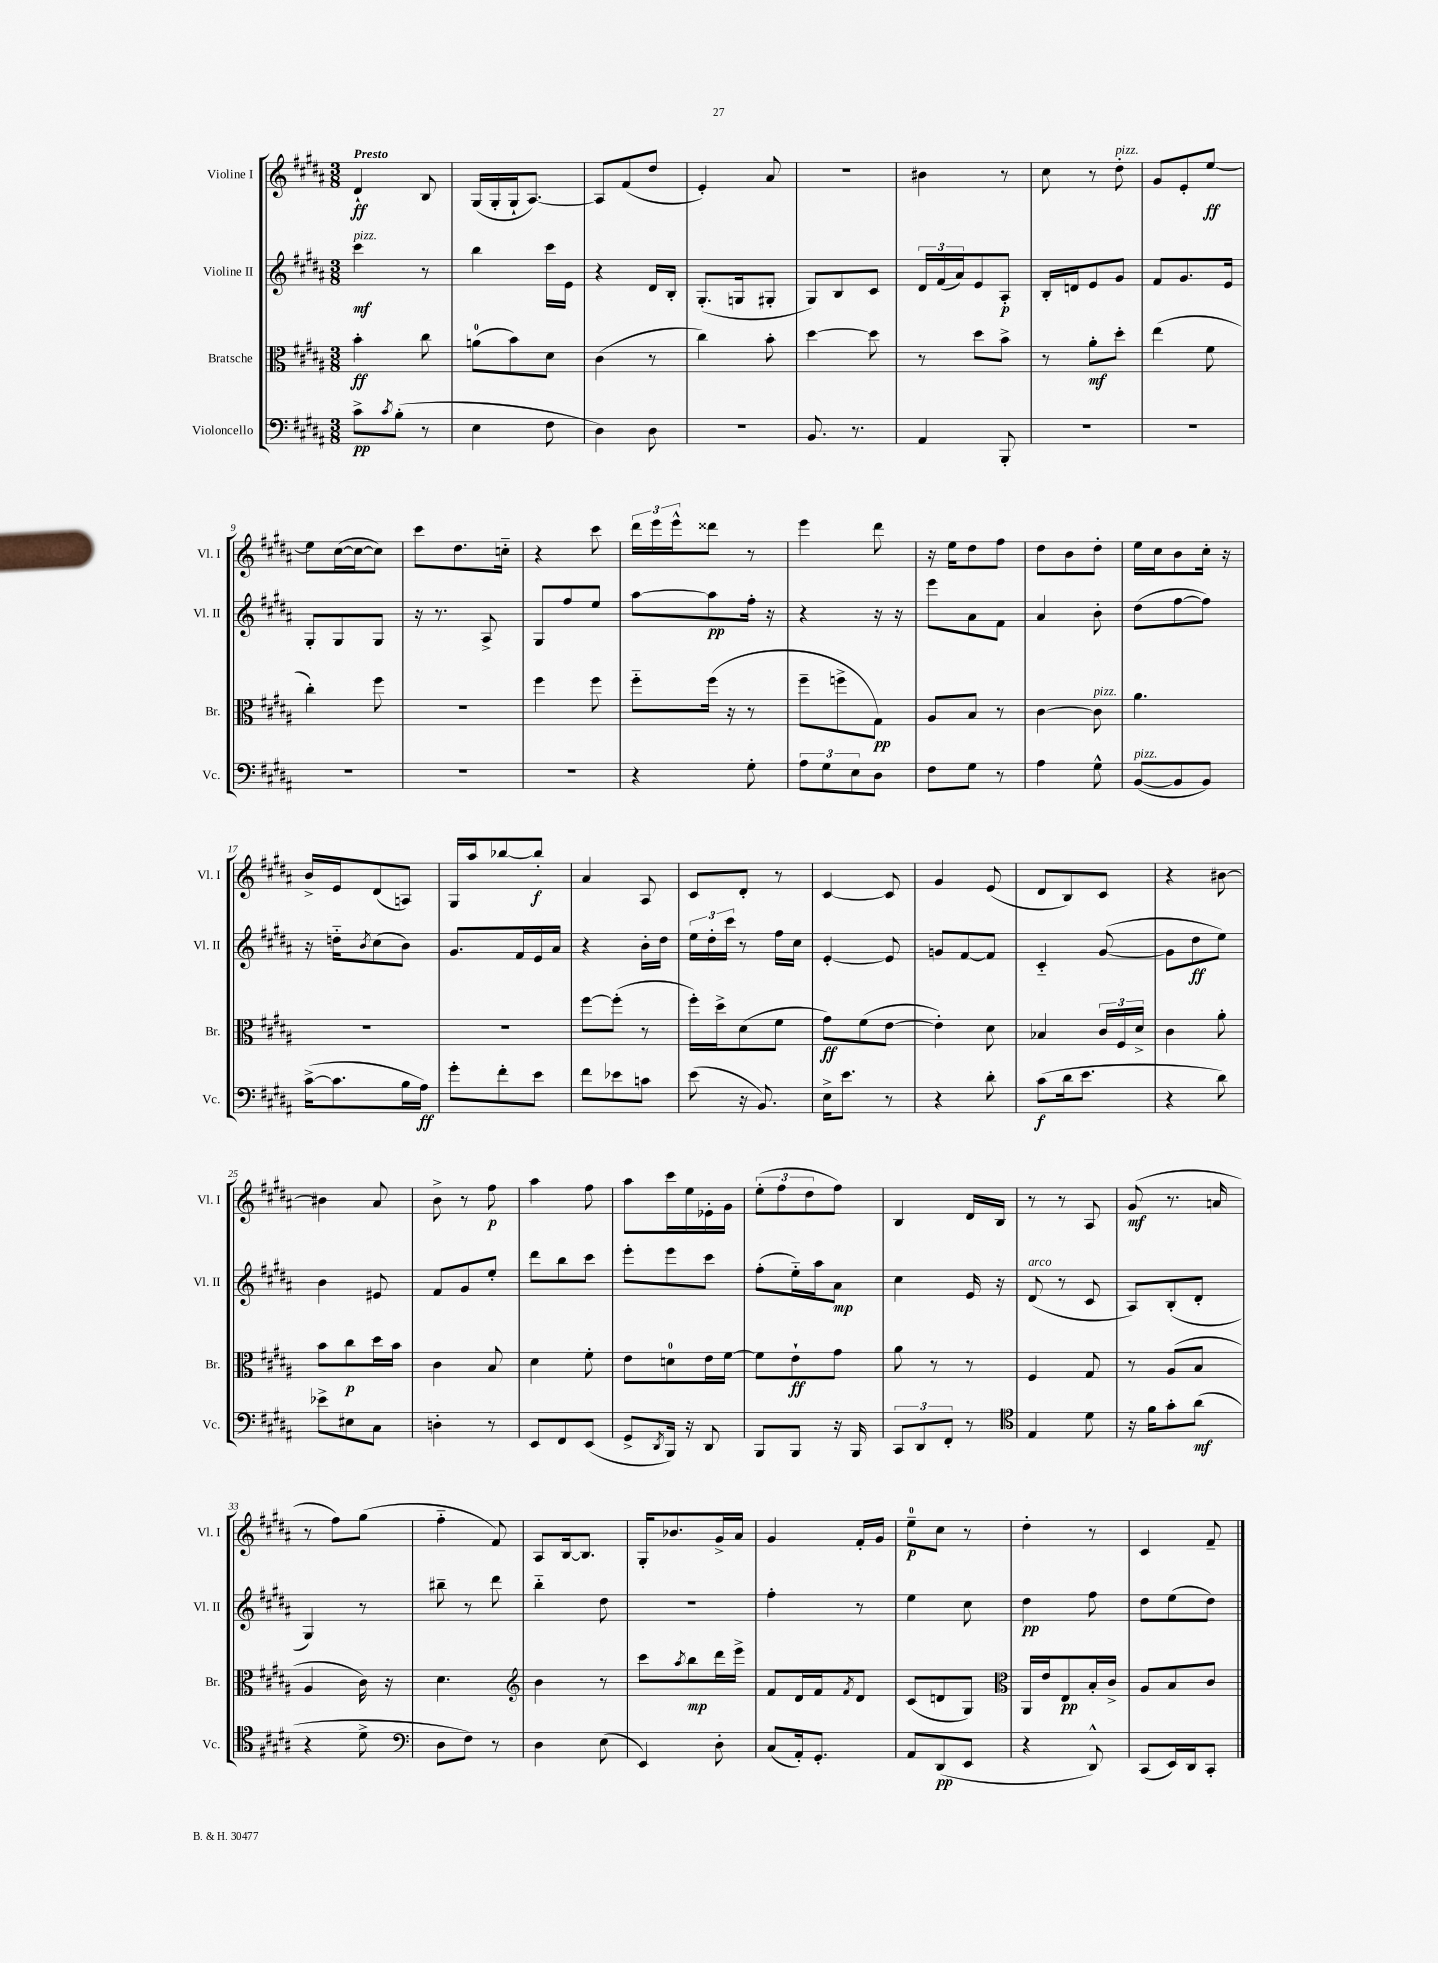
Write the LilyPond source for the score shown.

<<
\new StaffGroup <<
\new Staff = "s0" \with { instrumentName = "Violine I" shortInstrumentName = "Vl. I" } {
    \clef treble \key b \major \numericTimeSignature \time 3/8 \tempo "Presto"
    dis'4-!\ff b8 |
    gis16( gis16-. gis16-! ais8.~) |
    ais8 fis'8( dis''8 |
    e'4-.) ais'8 |
    R4. |
    bis'4 r8 |
    cis''8 r8 dis''8-.^\markup { \italic "pizz." } |
    gis'8 e'8-. e''8~\ff |
    e''8 cis''16~( cis''16~ cis''8) |
    cis'''8 dis''8. c''16-_ |
    r4 cis'''8 |
    \tuplet 3/2 { dis'''16 e'''16 e'''16-^ } disis'''8 r8 |
    e'''4 dis'''8 |
    r16 e''16 dis''8 fis''8 |
    dis''8 b'8 dis''8-. |
    e''16 cis''16 b'8 cis''16-. r16 |
    b'16-> e'16 dis'8( a8) |
    gis16 ais''16 bes''8~ bes''8-.\f |
    ais'4 ais8 |
    cis'8 dis'8-. r8 |
    cis'4~ cis'8 |
    gis'4 e'8( |
    dis'8 b8) cis'8 |
    r4 bis'8~ |
    bis'4 ais'8 |
    b'8-> r8 fis''8\p |
    ais''4 fis''8 |
    ais''8 cis'''16 e''16 ees'16-. gis'16 |
    \tuplet 3/2 { e''8-.( fis''8 dis''8 } fis''8) |
    b4 dis'16 b16 |
    r8 r8 ais8 |
    gis'8\mf( r8. a'16 |
    r8 fis''8) gis''8( |
    fis''4-_ fis'8) |
    ais8 b16~ b8. |
    gis16-. bes'8. gis'16-> ais'16 |
    gis'4 fis'16-. gis'16 |
    e''8-0--\p cis''8 r8 |
    dis''4-. r8 |
    cis'4 fis'8-- \bar "|." |
}
\new Staff = "s1" \with { instrumentName = "Violine II" shortInstrumentName = "Vl. II" } {
    \clef treble \key b \major \numericTimeSignature \time 3/8
    cis'''4\mf^\markup { \italic "pizz." } r8 |
    b''4 cis'''16 e'16 |
    r4 dis'16 b16-. |
    gis8.-.( g16 gis8-. |
    gis8) b8 cis'8 |
    \tuplet 3/2 { dis'16 fis'16( ais'16) } e'8 ais8-.\p |
    b16-. d'16 e'8 gis'8 |
    fis'8 gis'8. e'16 |
    gis8-. gis8 gis8 |
    r16 r8. ais8-> |
    gis8 fis''8 e''8 |
    ais''8~ ais''8\pp fis''16-. r16 |
    r4 r16 r16 |
    e'''8 ais'8 fis'8 |
    ais'4 b'8-. |
    dis''8( fis''8~ fis''8) |
    r16 d''16-_ \acciaccatura { b'8 } cis''8( b'8) |
    gis'8. fis'16 e'16 ais'16 |
    r4 b'16-. dis''16 |
    \tuplet 3/2 { e''16 dis''16-. cis'''16 } r8 fis''16 cis''16 |
    e'4~-. e'8 |
    g'8 fis'8~ fis'8 |
    cis'4-_ gis'8~( |
    gis'8 dis''8\ff e''8) |
    b'4 eis'8 |
    fis'8 gis'8 e''8-. |
    dis'''8 b''8 cis'''8 |
    e'''8-. e'''8 cis'''8 |
    fis''8-.( e''16-_) ais''16 ais'8\mp |
    cis''4 e'16 r16 |
    dis'8^\markup { \italic "arco" }( r8 cis'8 |
    ais8) b8-.( dis'8-. |
    gis4) r8 |
    bis''8-- r8 dis'''8 |
    b''4-_ dis''8 |
    R4. |
    fis''4-. r8 |
    e''4 cis''8 |
    dis''4\pp fis''8 |
    dis''8 e''8( dis''8) \bar "|." |
}
\new Staff = "s2" \with { instrumentName = "Bratsche" shortInstrumentName = "Br." } {
    \clef alto \key b \major \numericTimeSignature \time 3/8
    b'4-.\ff cis''8 |
    a'8-0( b'8) dis'8 |
    cis'4( r8 |
    cis''4) b'8-. |
    dis''4~ dis''8 |
    r8 dis''8 b'8-> |
    r8 ais'8-.\mf dis''8-. |
    e''4( fis'8 |
    cis''4-.) fis''8 |
    R4. |
    fis''4 fis''8 |
    fis''8-_ fis''16( r16 r8 |
    fis''8-- f''8-> gis8\pp) |
    ais8 b8 r8 |
    cis'4~ cis'8^\markup { \italic "pizz." } |
    ais'4. |
    R4. |
    R4. |
    fis''8~ fis''8-.( r8 |
    fis''16-.) dis''16-> dis'8( fis'8 |
    gis'8\ff) fis'8( e'8~ |
    e'4-.) dis'8 |
    bes4 \tuplet 3/2 { cis'16 fis16 dis'16-> } |
    cis'4 ais'8-. |
    b'8 cis''8\p dis''16 b'16 |
    cis'4 b8 |
    dis'4 fis'8-. |
    e'8 d'8-0 e'16 fis'16~ |
    fis'8 e'8-!\ff gis'8 |
    ais'8 r8 r8 |
    fis4 gis8 |
    r8 ais8( b8 |
    ais4 cis'16) r16 |
    dis'4. |
    \clef treble b'4 r8 |
    cis'''8 \acciaccatura { ais''8 } b''8\mp dis'''16 e'''16-> |
    fis'8 dis'16 fis'16 \acciaccatura { fis'8 } dis'8 |
    cis'8( d'8 gis8) |
    \clef alto ais,16 e'16 e8\pp b16-. cis'16-> |
    ais8 b8 cis'8 \bar "|." |
}
\new Staff = "s3" \with { instrumentName = "Violoncello" shortInstrumentName = "Vc." } {
    \clef bass \key b \major \numericTimeSignature \time 3/8
    cis'8->\pp \acciaccatura { cis'8 } b8-.( r8 |
    e4 fis8 |
    dis4) dis8 |
    R4. |
    b,8. r8. |
    ais,4 b,,8-. |
    R4. |
    R4. |
    R4. |
    R4. |
    R4. |
    r4 gis8-. |
    \tuplet 3/2 { ais8 gis8 e8 } dis8 |
    fis8 gis8 r8 |
    ais4 gis8-^ |
    b,8~^\markup { \italic "pizz." }( b,8 b,8) |
    cis'16~->( cis'8. b16 ais16\ff) |
    gis'8-. fis'8-. e'8 |
    fis'8 ees'8 c'8 |
    e'8( r16 b,8.) |
    e16-> e'8. r8 |
    r4 dis'8-. |
    cis'8\f( dis'16 e'8. |
    r4 dis'8) |
    ees'8-> eis8 cis8 |
    d4-. r8 |
    e,8 fis,8 e,8( |
    gis,8-> \acciaccatura { dis,8 } b,,16) r16 dis,8 |
    b,,8 b,,8 r16 b,,16 |
    \tuplet 3/2 { cis,8 dis,8 fis,8-. } r8 |
    \clef tenor e4 dis'8 |
    r16 fis'16 gis'8-. ais'8\mf( |
    r4 dis'8-> |
    \clef bass dis8 fis8) r8 |
    dis4 e8( |
    e,4) dis8-. |
    cis8( ais,16-.) gis,8.-. |
    ais,8 dis,8\pp( e,8 |
    r4 dis,8-^) |
    cis,8( e,16) dis,16 cis,8-. \bar "|." |
}
>>
>>
